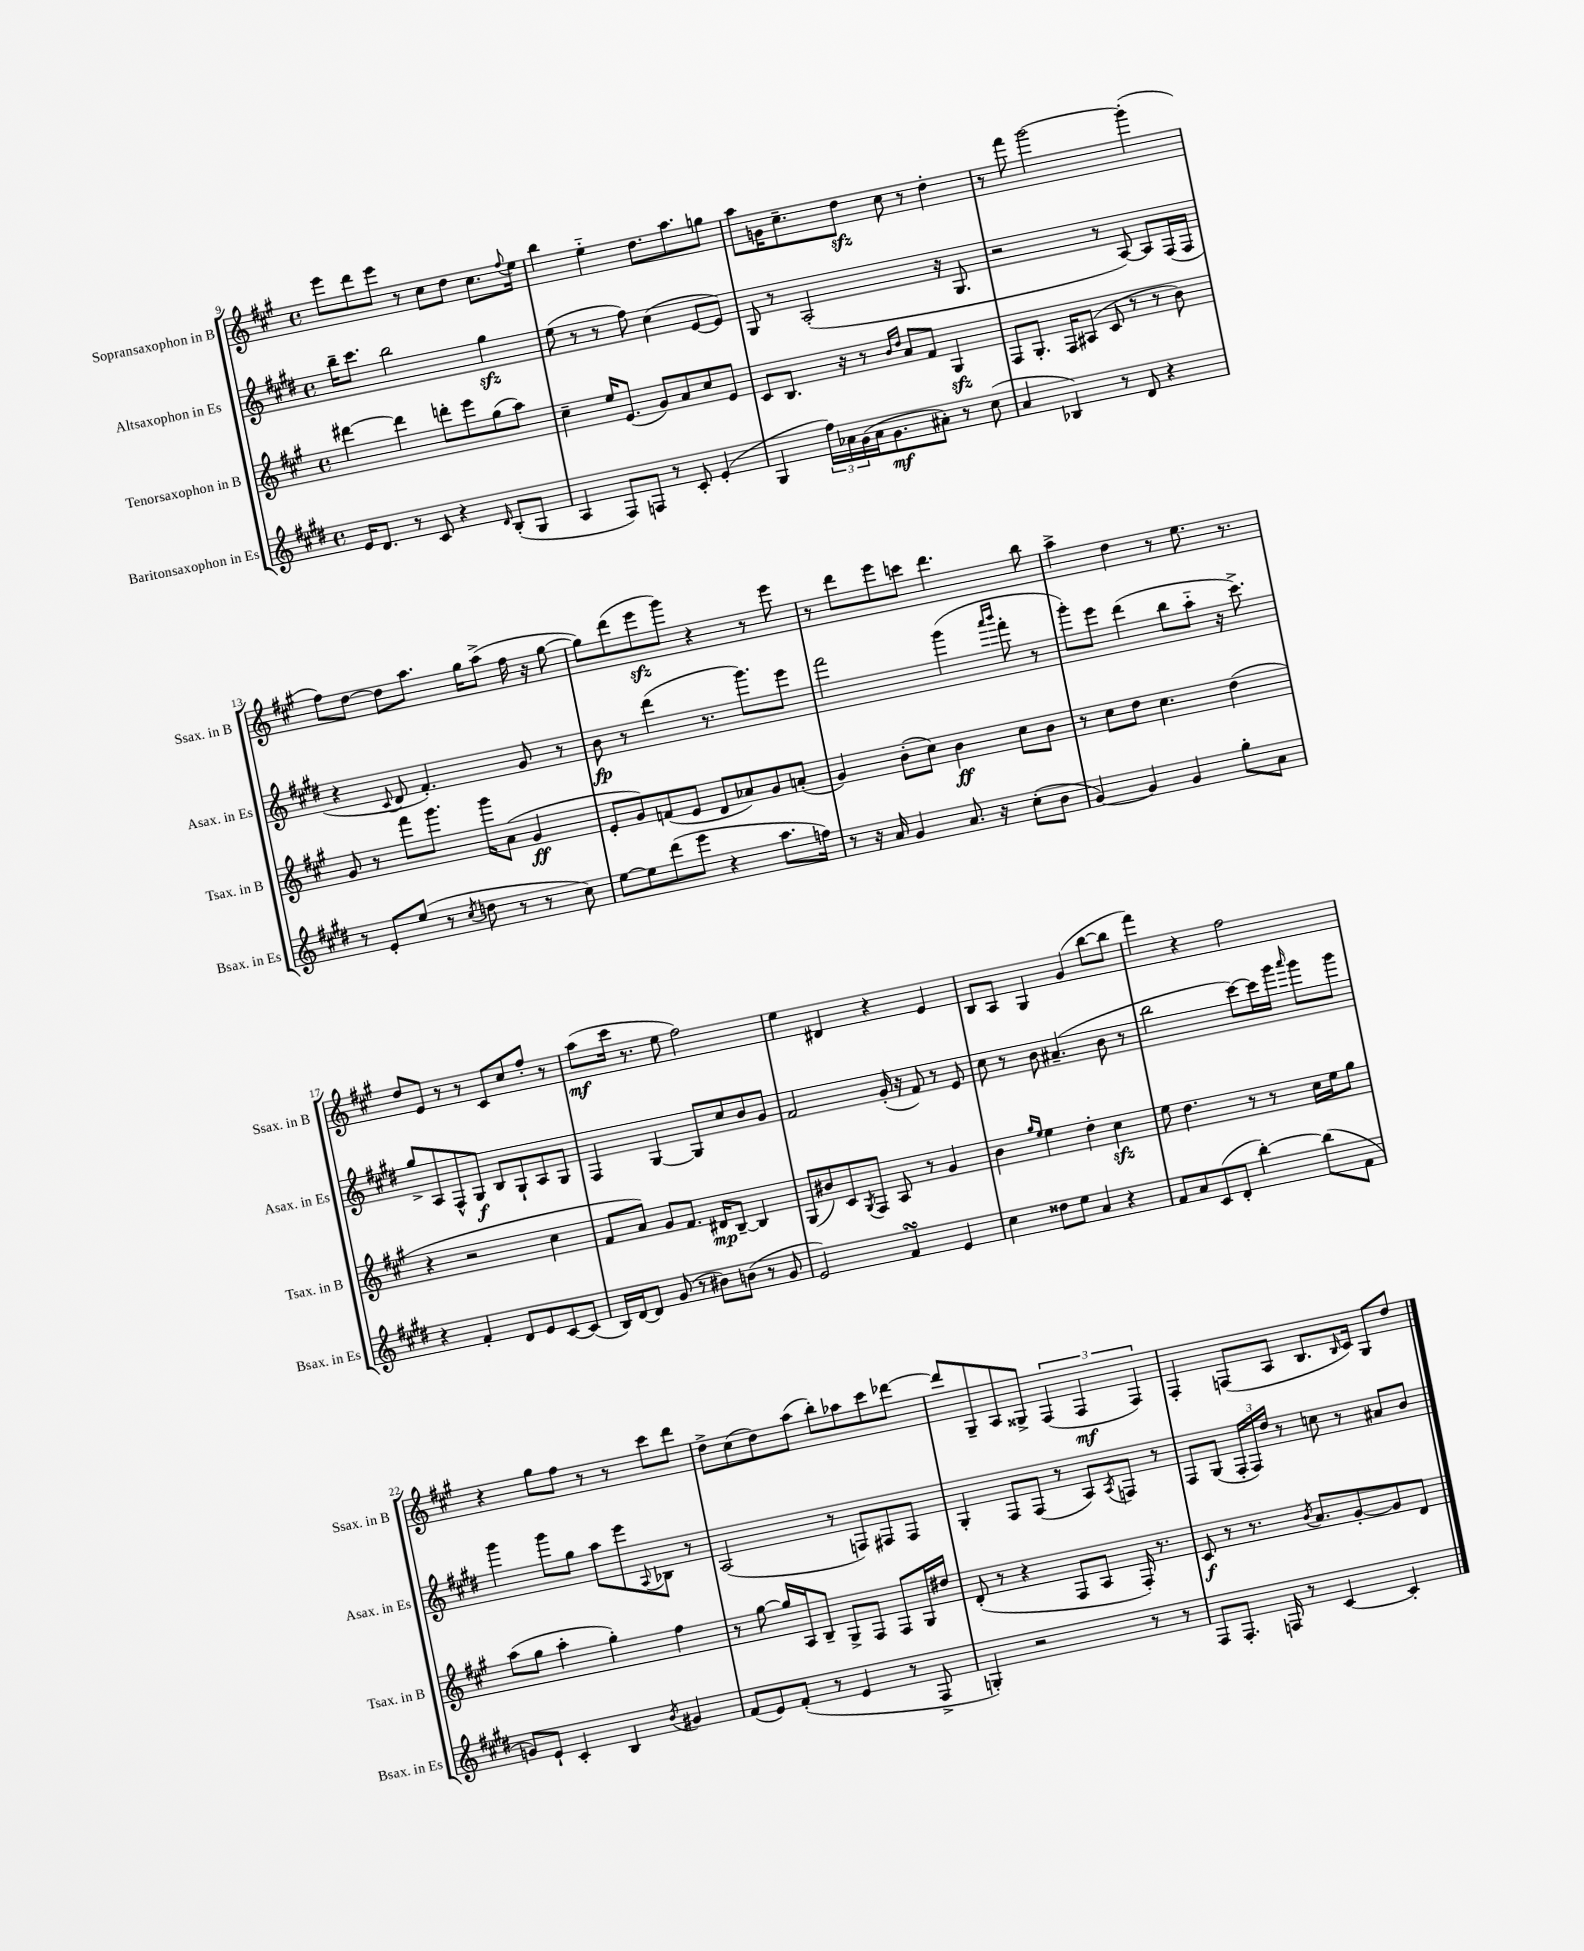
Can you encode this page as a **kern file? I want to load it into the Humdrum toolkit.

**kern	**kern	**kern	**kern
*staff4	*staff3	*staff2	*staff1
*clefG2	*clefG2	*clefG2	*clefG2
*k[f#c#g#d#]	*k[f#c#g#]	*k[f#c#g#d#]	*k[f#c#g#]
*M4/4	*M4/4	*M4/4	*M4/4
*met(c)	*met(c)	*met(c)	*met(c)
16e	[4ddd#	16bb~	8eee
8.d#	.	8.ccc#	.
.	.	.	8ddd
8r	4ddd#]	2bb	8eee
8c#	.	.	8r
4r	8ddd'	.	8cc#
.	8eee	.	8dd
16qqd#	.	.	.
(8B'	(8gg#	4gg#	8.cc#
8G#	8aa)	.	.
.	.	.	8qqff#
.	.	.	16ee
=	=	=	=
4A	4cc#~	(8ee	4bb
.	.	8r	.
8F#)	16ee	8r	4ee'~
.	(8.e	.	.
8F	.	8ff#)	.
8r	8g#)	(4cc#	8.dd
8c#'	8a	.	.
.	.	.	8.aa
(4e'	8cc#	[8e	.
.	8e	8e])	8gg
=	=	=	=
4G#	8c#	8G#	8aa
.	8.B	8r	16g
.	.	.	8.cc#~
24ff#)	.	(2A'	.
24a-	.	.	.
.	16r	.	.
(24g#	.	.	.
16a-	8r	.	8dd
8.g#	.	.	.
.	16qqb	.	.
.	16qqdd	.	.
.	8a	.	8cc#
8a#')	8f#	.	8r
8r	4G#	16r	4dd'
.	.	8.G#	.
(8cc#	.	.	.
=	=	=	=
4a	8F#	2r	8r
.	8.G#'	.	8fff#
4B-)	.	.	[2ggg#
.	16F#	.	.
.	(8A#	.	.
8r	8c#	8r	.
8d#	8r	[8A)	.
4r	8r	8A]	(4ggg#']
.	8b)	(16F#	.
.	.	16F#	.
=	=	=	=
8r	8g#	4r	8ff#)
8e'	8r	.	[8dd
.	.	8qqc#	.
(8ee	8fff#	8d#	8dd]
8r	8.ggg#	4.f#')	8.aa
8qcc#	.	.	.
8dd	.	.	.
.	16ggg#	.	16gg#
8r	(8a	.	(8aa^
8r	4g#	8g#	16ff#
.	.	.	16r
8cc#)	.	8r	[8gg#
=	=	=	=
[8ee	8e'	8b	8gg#])
8ee]	8g#)	8r	(8ddd
(8ddd#	(8f	(4ddd#	8eee
8eee	8e	.	8ggg#)
4r	8d	8.r	4r
.	8a-)	.	.
.	.	8.ggg#)	.
8.aa	8g#	.	8r
.	(8a'	8eee	8eee
16ff)	.	.	.
=	=	=	=
8r	4g#)	2fff#	8r
16r	.	.	8ddd
16a	.	.	.
4g#	(8b'	.	8eee
.	8cc#)	.	8ccc
8.a	4b	(4ggg#	4.ddd
16r	.	.	.
.	.	16qqaaa	.
.	.	16qqbbb	.
(8cc#'	8cc#	8fff#'	.
8b	8b	8r	8bb
=	=	=	=
[4g#)	8r	8ggg#')	4aa^
.	8cc#	8eee	.
4g#]	8dd	(4ddd#	4dd
.	4.cc#	.	.
4g#	.	8bb	8r
.	.	8aa'~	8.ee
8gg#'	(4dd	16r	.
.	.	8.ccc#^)	8.r
8a	.	.	.
=	=	=	=
4r	4r	8gg#^	8dd
.	.	8A	8e
4f#'	2r	8F#^^	8r
.	.	8G#	8r
8d#	.	8B	8c#
8e	.	8G#`	8cc#
[8c#	4cc#	8A	8ff#'
(8c#]	.	8G#	8r
=	=	=	=
16B)	8f#	4F#	(8aa
[16d#	.	.	.
8d#]	8a)	.	16ccc#
.	.	.	8.r
(8g#	8g#	[4G#	.
8r	8.f#	.	8ee
8b#)	.	8G#]	2ff#)
.	16d#	.	.
(8b	[8B~	8cc#	.
8r	4B]	8b	.
8g#	.	8g#	.
=	=	=	=
2e)	(8G#	2f#	4ee
.	8b#)	.	.
.	8c#	.	4d#
.	8qG#	.	.
.	8F#	.	.
4f#	8A	(16g#'	4r
.	.	16r	.
.	8r	8f#)	.
4e	4g#	8r	4e
.	.	8e	.
=	=	=	=
4cc#	4b	8cc#	8B
.	.	8r	8A
.	16qqgg#	.	.
.	16qqee	.	.
8dd##	4ee	8b	4G#
8ee	.	(4.a#~	.
4a	4dd'	.	(4g#
4r	4cc#	8b	[8bb
.	.	8r	8bb]
=	=	=	=
8f#	8ee	2bb	4fff#)
8a	4.dd	.	.
(8c#	.	.	4r
8d#'	.	.	.
[4bb')	8r	[8ccc#)	2ff#
.	8r	16ccc#]	.
.	.	16ggg#	.
.	.	16qqaaa	.
(8bb]	16cc#	8ggg#	.
.	16ee	.	.
8f#	8gg#	8ggg#	.
=	=	=	=
8g)	(8aa	4ggg#	4r
8e`	8gg#	.	.
4c#'	4aa'	8ggg#	8gg#
.	.	8gg#	8ff#
4B	4gg#')	8aa	8r
.	.	8eee	8r
8qb	.	8qqA	.
4g#	4ff#	8B-	8ccc#
.	.	8r	8ddd
=	=	=	=
(8f#	8r	(2A	8dd^
8e)	[8gg#	.	(8cc#
(8f#'	16gg#]	.	8dd)
.	16A	.	.
8r	8B~	.	(8aa
4e	8G#^	8r	8bb')
.	8F#	8F)	8aa-
8r	8F#	8F#	8ccc#
8F#^	16G#	8F#	[8ddd-
.	16dd#	.	.
=	=	=	=
4G')	(8d'	4G#'	8ddd-]
.	8r	.	8G#~
2r	4r	8F#	8A
.	.	(8F#	8G##^
.	8F#	8r	(6F#
.	8A	8A)	.
.	.	.	6F#
.	.	8qA	.
8r	16F#')	8F	.
.	8.r	.	.
.	.	.	6F#)
8r	.	8r	.
=	=	=	=
8F#	8c#	8F#	4F#'
8.F#'	8r	(8G#	.
.	8.r	24F#'	(8F
.	.	24F#)	.
16F	.	.	.
.	.	24dd#	.
8r	.	8r	8A
.	8qb	.	.
.	8.a	.	.
[4c#	.	8cc	8.B
.	[8g#'	8r	.
.	.	.	16qqB
.	.	.	16c#)
4c#']	8g#]	8a#	8G#
.	8d	8b	8dd
==	==	==	==
*-	*-	*-	*-
